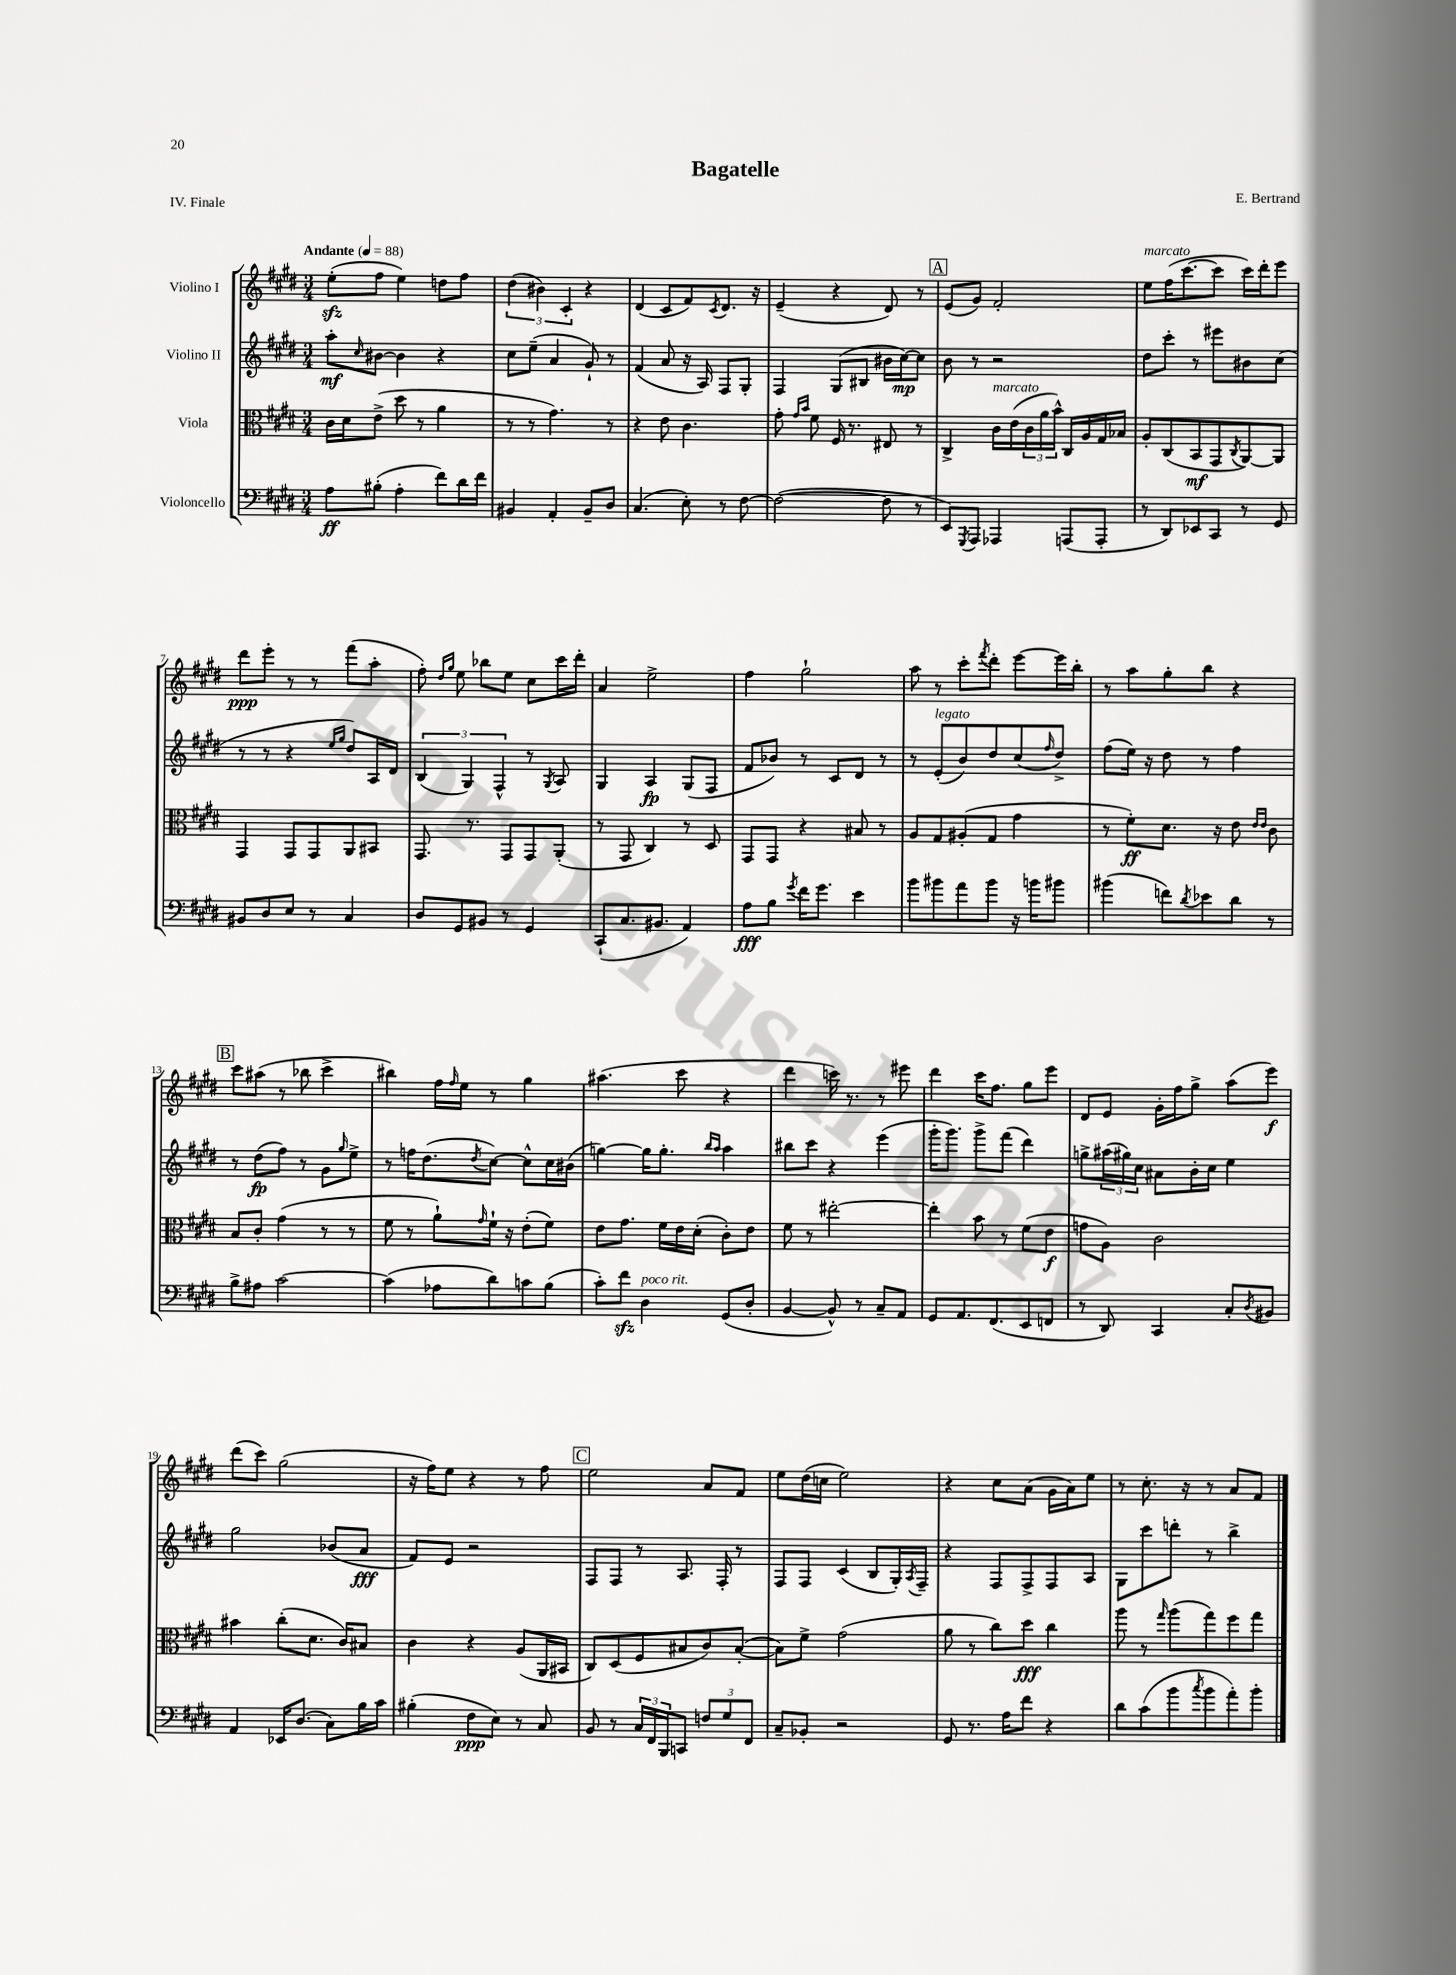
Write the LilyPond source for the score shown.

\header { title = "Bagatelle" composer = "E. Bertrand" piece = "IV. Finale" }
<<
\new StaffGroup <<
\new Staff = "s0" \with { instrumentName = "Violino I" } {
    \clef treble \key e \major \numericTimeSignature \time 3/4 \tempo "Andante" 4 = 88
    e''8-.\sfz( fis''8 e''4) d''8 fis''8 |
    \tuplet 3/2 { dis''4( bis'4) cis'4-. } r4 |
    dis'4( cis'8 fis'8) \acciaccatura { cis'8 } dis'8. r16 |
    e'4--( r4 dis'8) r8 |
    \mark \markup { \box "A" } e'8( gis'8) fis'2-. |
    e''8^\markup { \italic "marcato" } fis''16( cis'''8.~ cis'''8 cis'''16) dis'''16-. e'''8 |
    dis'''8\ppp e'''8-. r8 r8 fis'''8( a''8-. |
    fis''8-.) \grace { dis''16 gis''16 } e''8 bes''8 e''8 cis''8 cis'''16 dis'''16-. |
    a'4 e''2-> |
    fis''4 gis''2-! |
    a''8 r8 cis'''8-. \acciaccatura { fis'''8 } dis'''8-. e'''8~ e'''16 b''16-. |
    r8 a''8 gis''8-. b''8 r4 |
    \mark \markup { \box "B" } cis'''8 ais''8( r8 bes''8 cis'''4-> |
    bis''4) fis''16 \grace { fis''16 } e''16 r8 gis''4 |
    ais''4.( cis'''8 r4 |
    dis'''4 c'''16) r8. r8 eis'''8 |
    dis'''4 cis'''16 fis''8. gis''8 e'''8 |
    dis'8 e'8 gis'16-. fis''16 gis''8-> a''8( e'''8\f) |
    dis'''8( cis'''8) gis''2( |
    r16 fis''16) e''8 r4 r8 fis''8 |
    \mark \markup { \box "C" } e''2 a'8 fis'8 |
    e''8 dis''16( c''16 e''2) |
    r4 cis''8 a'8( gis'16 a'16) e''8 |
    r8 cis''8.-. r16 r8 a'8 fis'8 \bar "|." |
}
\new Staff = "s1" \with { instrumentName = "Violino II" } {
    \clef treble \key e \major \numericTimeSignature \time 3/4
    a''8-.\mf \grace { cis''16 } bis'8~ bis'4 r4 |
    cis''8 e''8--( a'4 gis'8-!) r8 |
    fis'4( a'8 r16 a16) fis8 gis8-. |
    fis4 gis8( bis8 bis'16 cis''16~\mp) cis''8 |
    \mark \markup { \box "A" } b'8 r8 r2 |
    dis''8 cis'''8-. r8 eis'''8 bis'8 cis''8( |
    r8 r8 r4 \grace { e''16 gis''16 } dis''8) a16 dis'16 |
    \tuplet 3/2 { b4( gis4) fis4-^ } r8 \acciaccatura { gis8 } a8 |
    gis4 a4\fp gis8( fis8 |
    fis'8 bes'8) r8 cis'8 dis'8 r8 |
    r8 e'8-.^\markup { \italic "legato" }( b'8) dis''8 cis''8( \grace { fis''16 } dis''8->) |
    fis''8( e''16) r16 dis''8 r8 fis''4 |
    \mark \markup { \box "B" } r8 dis''8\fp( fis''8) r8 gis'8 \grace { gis''16 } e''8-> |
    r8 f''16 dis''8.( \acciaccatura { dis''8 } cis''8~) cis''8-^ cis''16 bis'16( |
    g''4~) g''16 g''8.-. \grace { b''16 a''16 } a''4 |
    bis''8 cis'''8 r4 e'''4( |
    gis'''16-. gis'''8.) gis'''8-> fis'''8( dis'''4) |
    g''8-> \tuplet 3/2 { ais''16( gis''16) cis''16 } ais'8 b'16-. cis''16 e''4 |
    gis''2 bes'8( a'8\fff |
    fis'8) e'8 r2 |
    \mark \markup { \box "C" } fis8 fis8 r8 a8. fis16-. r8 |
    fis8 fis8 cis'4( b8 gis16-.) \acciaccatura { a8 } fis16-- |
    r4 fis8 fis8-> fis8 a8 |
    gis8 cis'''8 d'''8-. r8 b''4-> \bar "|." |
}
\new Staff = "s2" \with { instrumentName = "Viola" } {
    \clef alto \key e \major \numericTimeSignature \time 3/4
    cis'16 dis'16 e'8->( dis''8 r8 a'4 |
    r8 r8 gis'4.) r8 |
    r4 e'8 cis'4. |
    gis'8-. \grace { gis'16 b'16 } fis'8 fis16 r8. eis8 r8 |
    \mark \markup { \box "A" } cis4-> cis'16^\markup { \italic "marcato" } e'16( \tuplet 3/2 { cis'16 a'16 b'16-^) } cis16 a16 gis16 bes16 |
    a8-. cis8( b,8\mf gis,8 \acciaccatura { cis8 } a,8~) a,8 |
    gis,4 gis,8 gis,8 a,8 bis,8 |
    gis,8. r8. gis,8 gis,8 a,8-.( |
    r8 gis,8 cis4) r8 dis8 |
    gis,8 gis,8 r4 bis8 r8 |
    a8 gis8 ais8-.( gis8 gis'4 |
    r8 fis'8-.\ff) dis'8. r16 e'8 \grace { e'16 e'16 } cis'8 |
    \mark \markup { \box "B" } b8 cis'8-. gis'4( r8 r8 |
    fis'8 r8 a'8-!) \grace { gis'16 } fis'16-! r16 e'8-.( fis'8) |
    e'8 gis'8. fis'16 e'16 dis'16-.( cis'8-.) e'8 |
    fis'8 r8 eis''2~-. |
    eis''4-. b'8 r8 fis'8( e'8\f |
    g'8 a8) cis'2 |
    bis'4 cis''8-.( dis'8. cis'16) bis8 |
    cis'4 r4 a8( a,16 bis,16 |
    \mark \markup { \box "C" } cis8) dis8( fis8 bis8 cis'8) bis8~-.( |
    bis8) fis'8-> gis'2( |
    a'8 r8 cis''8) dis''8\fff cis''4 |
    a''8 r8 \grace { gis''16 } a''8( gis''8) fis''8 gis''8 \bar "|." |
}
\new Staff = "s3" \with { instrumentName = "Violoncello" } {
    \clef bass \key e \major \numericTimeSignature \time 3/4
    a8\ff bis8-.( a4-. fis'8) dis'16 fis'16 |
    bis,4 a,4-. bis,8-- dis8 |
    cis4.( e8-.) r8 fis8~ |
    fis2~( fis8 r8 |
    \mark \markup { \box "A" } e,8) \acciaccatura { gis,,8 } a,,8 aes,,4 a,,8( a,,8-. |
    r8 dis,8) ees,8 cis,8 r8 gis,8 |
    bis,8 dis8 e8 r8 cis4 |
    dis8 gis,8 bis,8 r8 gis,4 |
    cis,8-!( cis8. bis,8. a,4) |
    a8\fff b8 \acciaccatura { gis'8 } fis'16 gis'8. e'4 |
    b'8 bis'8 a'8 bis'8 r16 b'16 bis'8 |
    bis'4( f'8) \acciaccatura { dis'8 } ees'8 dis'8 r8 |
    \mark \markup { \box "B" } b8-> ais8 cis'2~ |
    cis'4( aes8 dis'8) c'8 b8( |
    cis'8-.) fis'8\sfz dis4^\markup { \italic "poco rit." } gis,8( dis8-. |
    b,4~ b,8-^) r8 cis8-- a,8 |
    gis,8 a,8. fis,8.( e,8 f,8 |
    r8 dis,8) cis,4 cis8-. \acciaccatura { dis8 } bis,8 |
    a,4 ees,16 dis8.( cis8) b16 cis'16 |
    bis4-.( fis8\ppp e8) r8 cis8 |
    \mark \markup { \box "C" } b,8 r8 \tuplet 3/2 { cis16 fis,16 b,,16 } c,8 \tuplet 3/2 { f8 gis8 fis,8 } |
    cis8-- bes,8-. r2 |
    gis,8 r8. a16 fis'8 r4 |
    dis'8 cis'8( b'8 \acciaccatura { cis''8 } b'8 a'8-.) b'8-. \bar "|." |
}
>>
>>
